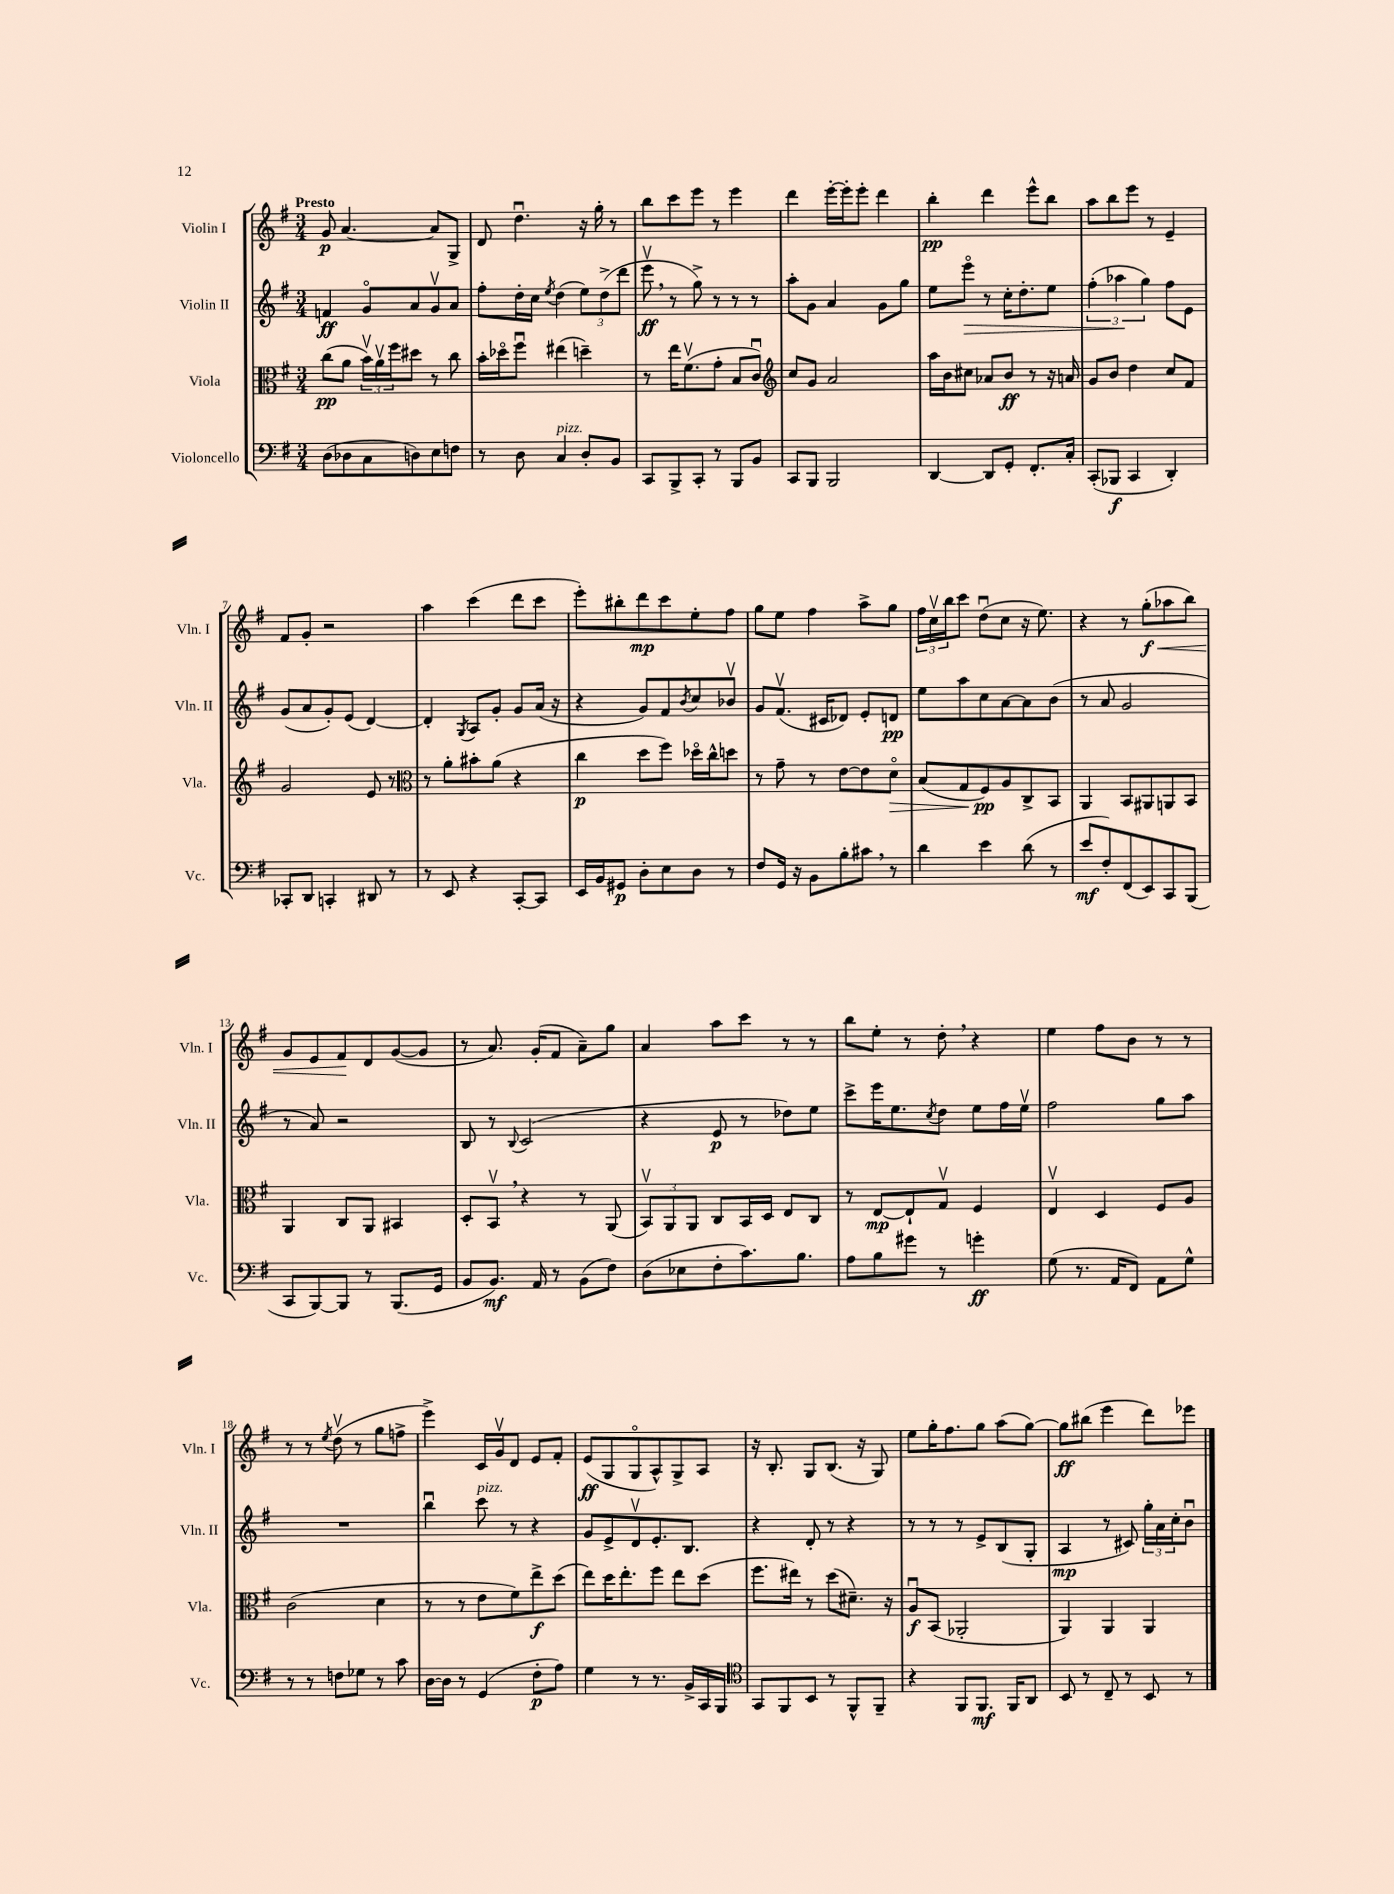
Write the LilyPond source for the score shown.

<<
\new StaffGroup <<
\new Staff = "s0" \with { instrumentName = "Violin I" shortInstrumentName = "Vln. I" } {
    \clef treble \key g \major \numericTimeSignature \time 3/4 \tempo "Presto"
    g'8\p a'4.~ a'8 g8-> |
    d'8 d''4.\downbow r16 g''16-. r8 |
    b''8 c'''8 e'''8 r8 e'''4 |
    d'''4 e'''16~-. e'''16-. e'''8-. d'''4 |
    b''4-.\pp d'''4 e'''8-^ b''8 |
    a''8 b''8 e'''8 r8 e'4-- |
    fis'8 g'8-. r2 |
    a''4 c'''4( d'''8 c'''8 |
    e'''8-.) bis''8-. d'''8\mp c'''8 e''8-. fis''8 |
    g''8 e''8 fis''4 a''8-> g''8 |
    \tuplet 3/2 { fis''16 c''16\upbow b''16 } c'''8 d''8\downbow( c''8 r16 e''8.) |
    r4 r8 g''8-.\f\<( aes''8 b''8) |
    g'8 e'8 fis'8\! d'8 g'8~( g'8 |
    r8 a'8.) g'16-.( fis'8 a'8--) g''8 |
    a'4 a''8 c'''8 r8 r8 |
    b''8 e''8-. r8 d''8-. \breathe r4 |
    e''4 fis''8 b'8 r8 r8 |
    r8 r8 \acciaccatura { e''8 } d''8\upbow( r8 g''8 f''8-> |
    e'''4->) c'16 g'16\upbow d'8 e'8 fis'8-. |
    e'8\ff( g8 g8\flageolet a8-^) g8-> a8 |
    r16 b8.-. g8 b8.( r16 g8) |
    e''8 g''16-. fis''8. g''8 a''8( g''8~) |
    g''8\ff bis''8( e'''4 d'''8) ees'''8 \bar "|." |
}
\new Staff = "s1" \with { instrumentName = "Violin II" shortInstrumentName = "Vln. II" } {
    \clef treble \key g \major \numericTimeSignature \time 3/4
    f'4\ff g'8\flageolet a'8 g'8\upbow a'8 |
    fis''8-. d''16-. c''16 \acciaccatura { e''8 } d''4( \tuplet 3/2 { e''8) d''8->( d'''8 } |
    e'''8\upbow\ff \breathe r8 g''8->) r8 r8 r8 |
    a''8-. g'8 a'4 g'8 g''8 |
    e''8 e'''8\flageolet\> r8 c''16-. d''8.-. e''8 |
    \tuplet 3/2 { fis''4-.( aes''4\! g''4) } fis''8 e'8 |
    g'8( a'8 g'8-.) e'8( d'4~) |
    d'4-. \acciaccatura { g8 } a8 g'8-. g'8 a'16( r16 |
    r4 g'8) fis'8 \acciaccatura { b'8 } c''8 bes'8\upbow |
    g'8 fis'8.\upbow( cis'16 des'8) e'8-. d'8\pp |
    e''8 a''8 c''8 a'8~ a'8 b'8( |
    r8 a'8 g'2 |
    r8 a'8) r2 |
    b8 r8 \appoggiatura { b8 } c'2( |
    r4 e'8\p r8 des''8) e''8 |
    c'''8-> e'''16 e''8. \acciaccatura { c''8 } d''8 e''8 fis''16 e''16\upbow |
    fis''2 g''8 a''8 |
    R2. |
    b''4\downbow c'''8^\markup { \italic "pizz." } r8 r4 |
    g'8 e'8-> d'8\upbow e'8.-. b8. |
    r4 d'8-. r8 r4 |
    r8 r8 r8 e'8-> b8( g8-. |
    a4\mp r8 cis'8) \tuplet 3/2 { g''16-. a'16 c''16-. } b'8\downbow \bar "|." |
}
\new Staff = "s2" \with { instrumentName = "Viola" shortInstrumentName = "Vla." } {
    \clef alto \key g \major \numericTimeSignature \time 3/4
    c''8\pp( a'8 \tuplet 3/2 { b'16\upbow) a'16\upbow fis''16 } dis''8 r8 c''8 |
    b'16-. des''16\flageolet fis''8\downbow eis''4( d''4--) |
    r8 e''16 fis'8.\upbow( g'8-. b8 c'8\downbow) |
    \clef treble c''8 g'8 a'2 |
    a''16 b'16 cis''8 aes'8 b'8\ff r8 r16 a'16 |
    g'8 b'8 d''4 c''8 fis'8 |
    g'2 e'8 r8 |
    \clef alto r8 a'8-. bis'8-. a'8( r4 |
    c''4\p d''8 fis''8) des''16\flageolet c''16-^ d''8 |
    r8 g'8-- r8 e'8~ e'8 d'8\flageolet\> |
    b8( g8 fis8\pp\!) a8 c8-> b,8 |
    a,4 b,8 ais,8 a,8 b,8 |
    a,4 c8 a,8 bis,4 |
    d8-. b,8\upbow \breathe r4 r8 a,8( |
    \tuplet 3/2 { b,8\upbow) a,8 a,8 } c8 b,16 d16 e8 c8 |
    r8 e8~\mp e8-! g8\upbow fis4 |
    e4\upbow d4 fis8 a8 |
    c'2( d'4 |
    r8 r8 e'8 fis'8) e''8->\f d''8( |
    e''8) d''16 e''8.-. fis''8 e''8 d''8( |
    fis''8. eis''16) r8 d''8( dis'8.--) r16 |
    a8\downbow\f b,8( aes,2-. |
    a,4) a,4 a,4 \bar "|." |
}
\new Staff = "s3" \with { instrumentName = "Violoncello" shortInstrumentName = "Vc." } {
    \clef bass \key g \major \numericTimeSignature \time 3/4
    d8( des8 c8 d8) e8 f8 |
    r8 d8 c4^\markup { \italic "pizz." } d8-. b,8 |
    c,8 b,,8-> c,8-. r8 b,,8 b,8 |
    c,8 b,,8 b,,2 |
    d,4~ d,8 g,8-. fis,8.-. c16-. |
    c,8-.( bes,,8\f c,4 d,4-.) |
    ces,8-. d,8 c,4-. dis,8 r8 |
    r8 e,8 r4 c,8~-. c,8 |
    e,16 b,16 gis,8\p d8-. e8 d8 r8 |
    fis8 g,16 r16 b,8 b8-. cis'8 \breathe r8 |
    d'4 e'4 d'8( r8 |
    e'8\mf fis8-.) fis,8( e,8) c,8 b,,8( |
    c,8 b,,8~) b,,8 r8 b,,8.( g,16 |
    b,8 b,8.\mf) a,16 r8 b,8( fis8) |
    d8( ees8 fis8-. c'8.) b8. |
    a8 b8 gis'8 r8 g'4-.\ff |
    g8( r8. a,16 fis,8) a,8 g8-^ |
    r8 r8 f8 ges8 r8 c'8 |
    d16~ d16 r8 g,4( fis8-.\p a8) |
    g4 r8 r8. b,16-> c,16 b,,16 |
    \clef tenor g,8 fis,8 b,8 r8 fis,8-^ fis,8-- |
    r4 fis,8 fis,8.\mf fis,16 a,8 |
    b,8 r8 c8-- r8 b,8 r8 \bar "|." |
}
>>
>>
